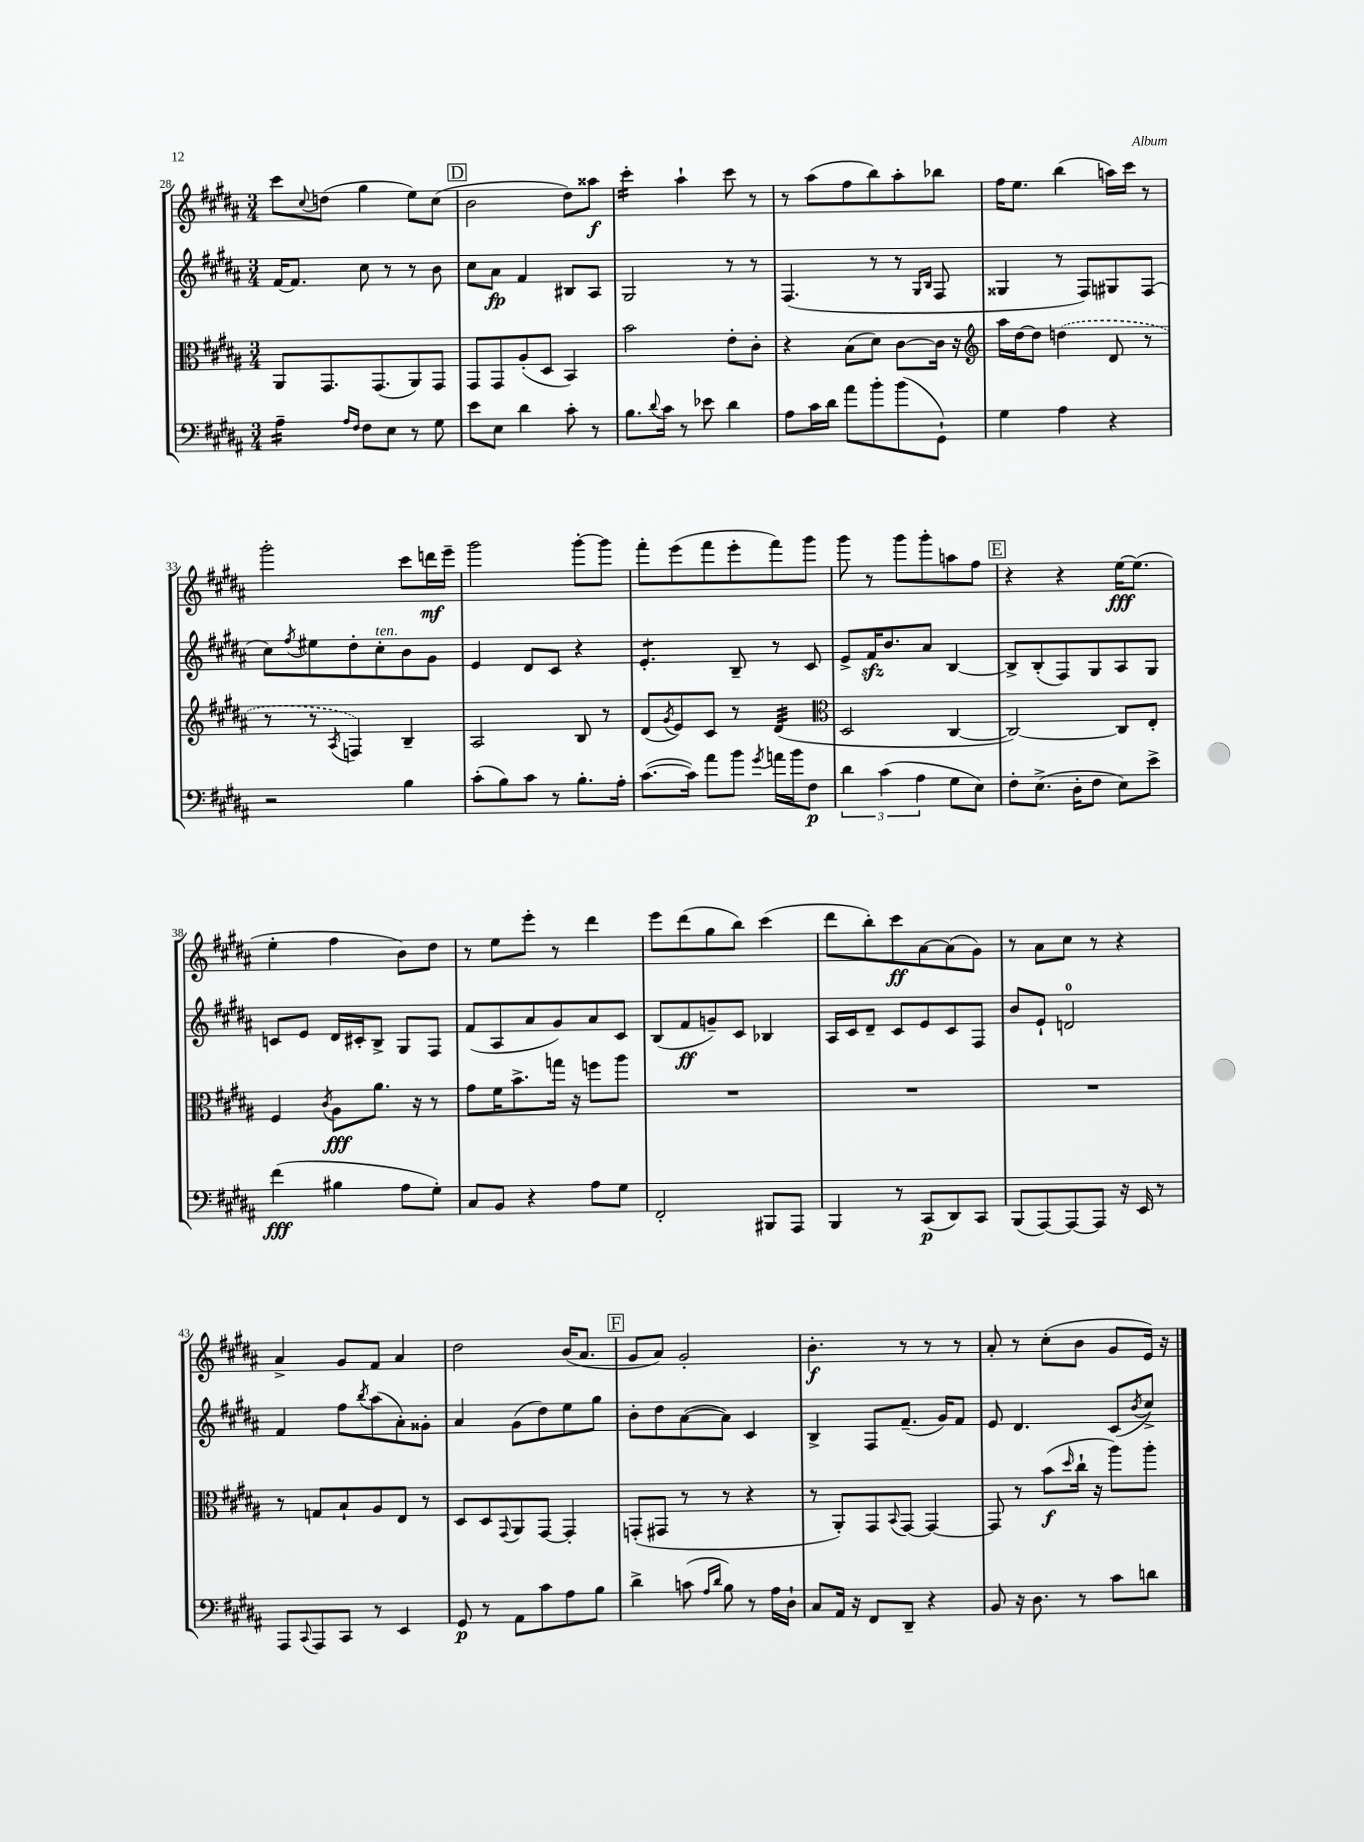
<<
\new StaffGroup <<
\new Staff = "s0" {
    \clef treble \key b \major \numericTimeSignature \time 3/4
    cis'''8 \appoggiatura { cis''8 } d''8( gis''4 e''8) cis''8( |
    \mark \markup { \box "D" } b'2 dis''8) aisis''8\f |
    cis'''4:16-. ais''4-! cis'''8 r8 |
    r8 ais''8( fis''8 b''8) ais''8-. bes''8 |
    fis''16 e''8. b''4( a''16) cis'''16 r8 |
    gis'''2-. cis'''8 d'''16\mf e'''16-- |
    gis'''2 gis'''8~-. gis'''8 |
    fis'''8-. e'''8( fis'''8 e'''8-. fis'''8) gis'''8 |
    gis'''8 r8 gis'''8 gis'''8-. a''8 fis''8 |
    \mark \markup { \box "E" } r4 r4 e''16~\fff e''8.( |
    e''4-. fis''4 b'8) dis''8 |
    r8 e''8 e'''8-. r8 dis'''4 |
    e'''8 dis'''8( gis''8 b''8) cis'''4( |
    dis'''8 b''8-.) cis'''8\ff ais'8~ ais'8( gis'8) |
    r8 ais'8 cis''8 r8 r4 |
    ais'4-> gis'8 fis'8 ais'4 |
    dis''2 b'16( ais'8. |
    \mark \markup { \box "F" } gis'8 ais'8) gis'2-. |
    b'4.-.\f r8 r8 r8 |
    ais'8-. r8 cis''8-.( b'8 gis'8 e'16) r16 \bar "|." |
}
\new Staff = "s1" {
    \clef treble \key b \major \numericTimeSignature \time 3/4
    fis'16~ fis'8. cis''8 r8 r8 b'8 |
    \mark \markup { \box "D" } cis''8 ais'8\fp fis'4 bis8 ais8 |
    gis2 r8 r8 |
    fis4.( r8 r8 \grace { gis16 b16 } fis8 |
    gisis4 r8 fis8) gis8 fis8( |
    cis''8) \acciaccatura { fis''8 } eis''8 dis''8-. cis''8-.^\markup { \italic "ten." } b'8 gis'8 |
    e'4 dis'8 cis'8 r4 |
    e'4.:8-. b8-- r8 cis'8 |
    e'8-> fis'16\sfz b'8. ais'8 b4~ |
    \mark \markup { \box "E" } b8-> b8-.( fis8) gis8 ais8 gis8 |
    c'8 e'8 dis'16 cis'16-. b8-> gis8 fis8 |
    fis'8( ais8 ais'8 gis'8) ais'8 cis'8 |
    b8( fis'8\ff g'8--) cis'8 bes4 |
    ais16 cis'16 dis'8-- cis'8 e'8 cis'8 fis8 |
    b'8 e'8-! d'2-0 |
    fis'4 fis''8 \acciaccatura { b''8 } ais''8( ais'8-.) gisis'8-. |
    ais'4 gis'8( dis''8) e''8 gis''8 |
    \mark \markup { \box "F" } b'8-. dis''8 ais'8~( ais'8) cis'4 |
    b4-> fis8 fis'8.--( gis'16) fis'8 |
    e'8 dis'4. cis'8( \acciaccatura { b'8 } cis''8->) \bar "|." |
}
\new Staff = "s2" {
    \clef alto \key b \major \numericTimeSignature \time 3/4
    ais,8 gis,8. gis,8.( ais,8) gis,8 |
    \mark \markup { \box "D" } gis,8 gis,8 ais8-.( dis8 b,4) |
    b'2 e'8-. cis'8-. |
    r4 b8( dis'8) cis'8~ cis'16 r16 |
    \clef treble ais''16 dis''16~ dis''8 \once \slurDashed d''4( dis'8 r8 |
    r8 r8 \acciaccatura { ais8 } f4) b4-- |
    ais2 b8 r8 |
    dis'8( \acciaccatura { gis'8 } e'8) cis'8 r8 dis'4:32( |
    \clef alto dis2 cis4~ |
    \mark \markup { \box "E" } cis2~) cis8 e8-. |
    fis4 \acciaccatura { cis'8 } ais8\fff ais'8. r16 r8 |
    gis'8 fis'16 b'8.-> g''16 r16 f''8 ais''8 |
    R2. |
    R2. |
    R2. |
    r8 g8 b8-! ais8 e8 r8 |
    dis8 dis8 \appoggiatura { gis,8 } ais,8 gis,8~ gis,4-. |
    \mark \markup { \box "F" } g,8-.( gis,8 r8 r8 r4 |
    r8 ais,8-.) gis,8 \appoggiatura { b,8 } gis,8~ gis,4~ |
    gis,8 r8 b'8\f( \grace { dis''16 } cis''16-! r16 ais''8) ais''8-. \bar "|." |
}
\new Staff = "s3" {
    \clef bass \key b \major \numericTimeSignature \time 3/4
    ais4:16-- \grace { ais16 fis16 } fis8 e8 r8 gis8 |
    \mark \markup { \box "D" } e'8 e8 dis'4 cis'8-. r8 |
    b8. \appoggiatura { dis'8 } cis'16 r8 ees'8 dis'4 |
    ais8 cis'16 dis'16 ais'8 b'8-. b'8( gis,8-!) |
    gis4 ais4 r4 |
    r2 b4 |
    cis'8-.( b8) cis'8 r8 b8.-. ais16-. |
    cis'8.~( cis'16) ais'8 b'8 \acciaccatura { gis'8 } a'16 b'16 fis8\p |
    \tuplet 3/2 { dis'4 cis'4( ais4 } gis8 e8) |
    \mark \markup { \box "E" } fis8-. e8.->( dis16-. fis8 e8) e'8-> |
    fis'4\fff( bis4 ais8 gis8-.) |
    cis8 b,8 r4 ais8 gis8 |
    fis,2-. bis,,8 ais,,8 |
    b,,4 r8 cis,8\p( dis,8) cis,8 |
    b,,8( ais,,8~) ais,,8~ ais,,8 r16 e,16 r8 |
    ais,,8 \appoggiatura { cis,8 } ais,,8 cis,8 r8 e,4 |
    gis,8\p r8 ais,8 cis'8 ais8 b8 |
    \mark \markup { \box "F" } dis'4-> c'8( \grace { ais16 dis'16 } b8) r8 ais16 dis16-! |
    cis8 ais,16 r16 fis,8 dis,8-- r4 |
    b,8 r16 dis8. r8 cis'8 d'8 \bar "|." |
}
>>
>>
\layout { \context { \Score currentBarNumber = #28 } }
